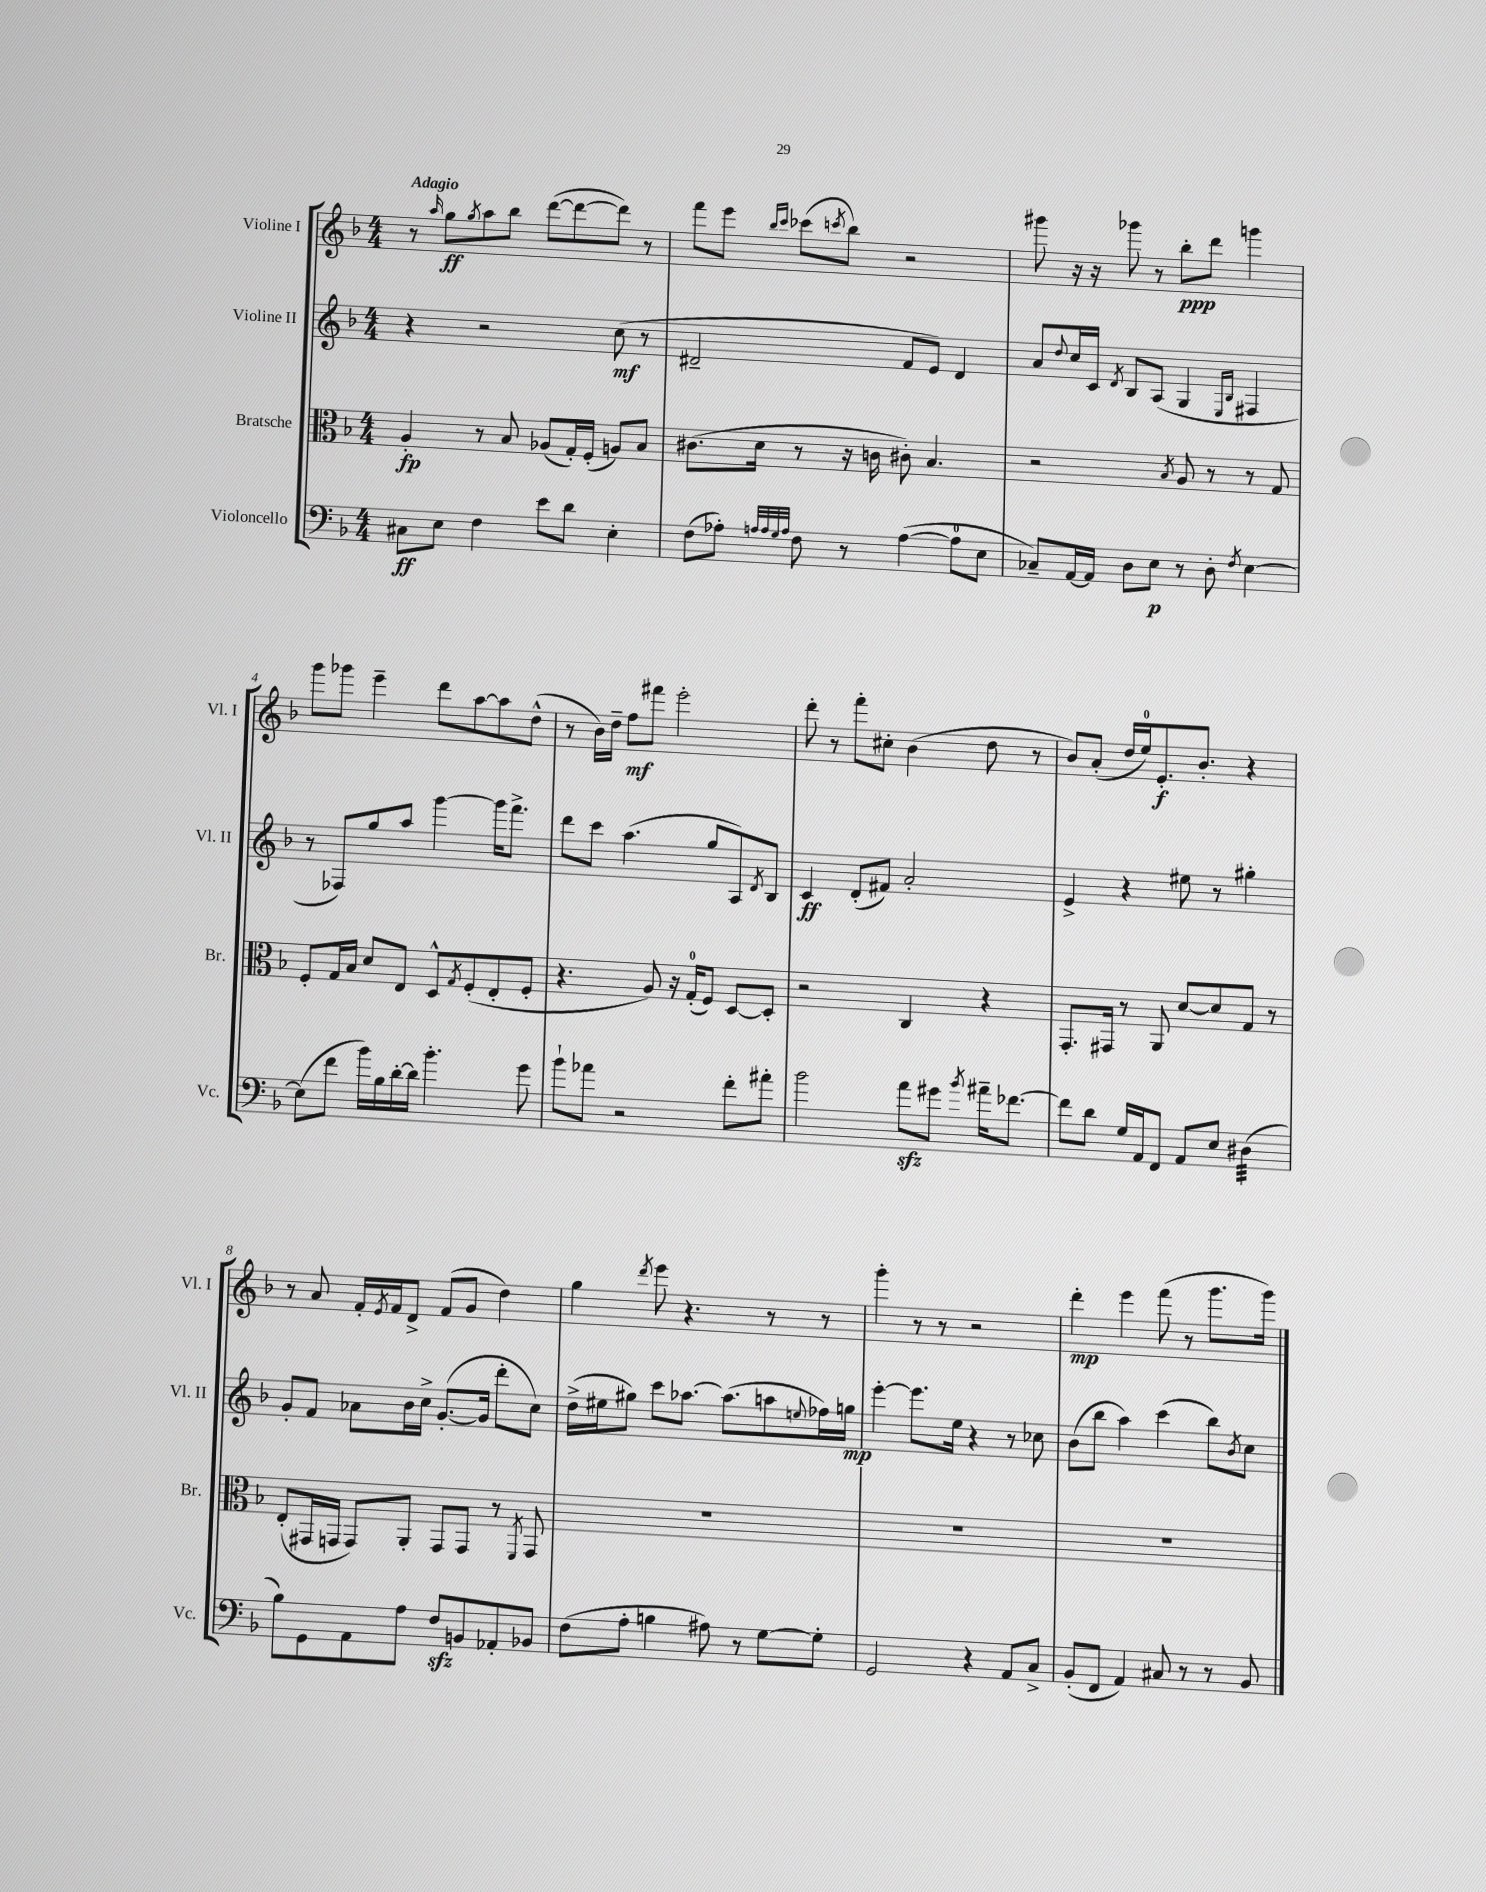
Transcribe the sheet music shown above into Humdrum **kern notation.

**kern	**kern	**kern	**kern
*staff4	*staff3	*staff2	*staff1
*clefF4	*clefC3	*clefG2	*clefG2
*k[b-]	*k[b-]	*k[b-]	*k[b-]
*M4/4	*M4/4	*M4/4	*M4/4
8C#	4A'	4r	8r
.	.	.	16qqaa
8E	.	.	8gg
.	.	.	8qgg
4F	8r	2r	8aa
.	8B-	.	8bb-
8e	(8A-	.	([8ddd
8d	16G')	.	8ddd_
.	(16F'	.	.
4E'	8A)	(8cc	8ddd])
.	8B-	8r	8r
=	=	=	=
(8F	(8.c#	2d#~	8fff
8A-')	.	.	8eee
.	16d	.	.
32qqA	.	.	.
32qqA	.	.	.
32qqG	.	.	16qqbb-
32qqA	.	.	16qqccc
8F	8r	.	(8ccc-
.	.	.	8qccc
8r	16r	.	8bb-)
.	16c	.	.
([4A	8c#')	8f	2r
.	4.B-	8e)	.
8A]	.	4d#	.
8E	.	.	.
=	=	=	=
8C-~)	2r	8a	8ggg#
.	.	8qqdd	.
[16AA	.	16cc	16r
16AA]	.	16c	16r
.	.	8qd	.
8D	.	8B-	8ggg-
8E	.	(8A	8r
.	8qB-	.	.
8r	8A	4G	8bb-'
8D'	8r	.	8ddd
.	.	16qqE	.
8qF	.	16qqB-	.
[4E	8r	4F#	4ggg
.	8G	.	.
=	=	=	=
(8E]	8F'	8r	8ggg
8f	16G	8F-)	8ggg-
.	16B-	.	.
16b-)	8d	8gg	4eee~
16B-	.	.	.
[16d'	8E	8aa	.
16d]	.	.	.
4.b-'	8D^^	[4ggg	8ddd
.	8qG	.	.
.	(8F'	.	[8aa
.	8E'	16ggg]	8aa]
.	.	8.fff^	.
8g	8F'	.	(8dd^^
=	=	=	=
8b-`	4.r	8ddd	8r
8a-	.	8ccc	16b-)
.	.	.	16dd~
2r	.	(4.aa	8ff
.	8A)	.	8fff#
.	16r	.	2eee'
.	(16G'	.	.
.	8F)	8gg	.
8f'	[8D	8A)	.
.	.	8qd	.
8a#'	8D']	8B-	.
=	=	=	=
2b-	2r	4c	8ddd'
.	.	.	8r
.	.	(8d'	8fff'
.	.	8f#)	8cc#'
8a	4C	2a'	(4b-
8g#	.	.	.
8qb-	.	.	.
16a#~	4r	.	8dd
[8.f-	.	.	.
.	.	.	8r
=	=	=	=
8f-]	8.GG'	4e^	8b-)
8d	.	.	(8a'
.	16GG#	.	.
16G	8r	4r	16dd
16AA	.	.	16ee)
8FF	8AA	.	8.e'
8AA	[8d	8ee#	.
.	.	.	8.b-'
8E	8d]	8r	.
(4D#	8G	4gg#'	4r
.	8r	.	.
=	=	=	=
8B-)	(8E'	8g'	8r
8GG	16GG#	8f	8a
.	16GG	.	.
8AA	8GG)	8a-	16f'
.	.	.	8qe
.	.	.	16f
8A	8AA'	16b-	8d^
.	.	16cc^	.
8F	8GG	([8.g'	(8f
8BB	8GG	.	8g
.	.	16g]	.
8AA-'	8r	8ddd'	4dd)
.	8qFF	.	.
8BB-	8GG	8cc)	.
=	=	=	=
(8F	1r	(16dd^	4gg
.	.	16ee#	.
8A'	.	8gg#)	.
.	.	.	8qddd
4B	.	8ccc	8eee
.	.	[8.aa-	4.r
8A#)	.	.	.
.	.	(8.aa-]	.
8r	.	.	.
[8G	.	8aa	8r
.	.	8qqee	.
8G']	.	16ff-)	8r
.	.	16gg	.
=	=	=	=
2GG	1r	[4eee'	4ggg'
.	.	8.eee]	8r
.	.	.	8r
.	.	16ee	.
4r	.	4r	2r
8AA	.	8r	.
8C^	.	8cc-	.
=	=	=	=
(8BB-'	1r	(8b-	4ddd'
8FF	.	8bb-	.
4AA)	.	4aa)	4eee
8C#	.	(4ccc	(8fff
8r	.	.	8r
8r	.	8bb-)	8.ggg
.	.	8qb-	.
8BB-	.	8cc	.
.	.	.	16ggg)
==	==	==	==
*-	*-	*-	*-
